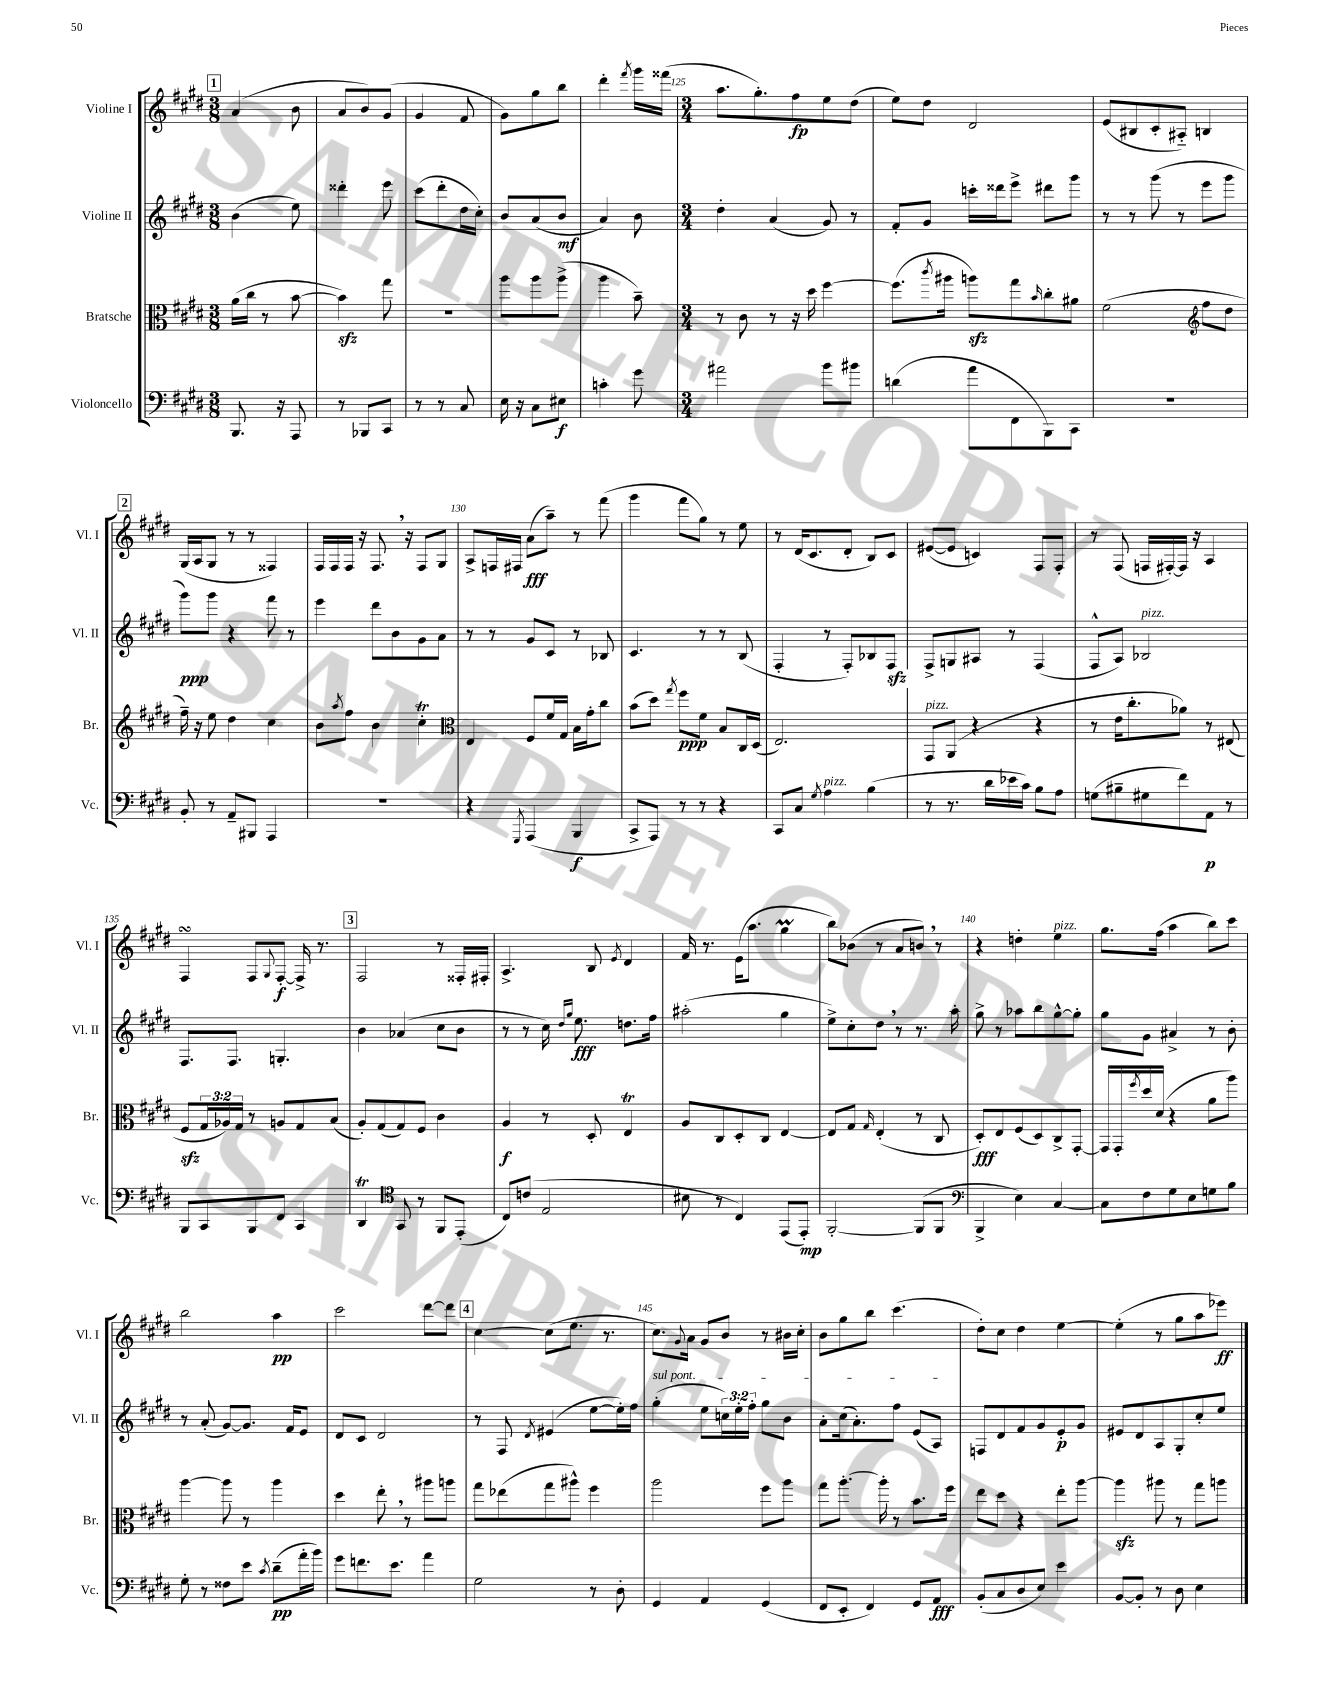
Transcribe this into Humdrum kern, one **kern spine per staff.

**kern	**dynam	**kern	**dynam	**kern	**dynam	**kern	**dynam
*part4	*part4	*part3	*part3	*part2	*part2	*part1	*part1
*staff4	*staff4	*staff3	*staff3	*staff2	*staff2	*staff1	*staff1
*I"Violoncello	*	*I"Bratsche	*	*I"Violine II	*	*I"Violine I	*
*I'Vc.	*	*I'Br.	*	*I'Vl. II	*	*I'Vl. I	*
*clefF4	*	*clefC3	*	*clefG2	*	*clefG2	*
*k[f#c#g#d#]	*	*k[f#c#g#d#]	*	*k[f#c#g#d#]	*	*k[f#c#g#d#]	*
*M3/8	*	*M3/8	*	*M3/8	*	*M3/8	*
!!LO:REH:place=s1:t=1
=120	=120	=120	=120	=120	=120	=120	=120
8.BBB/	.	(16a\LL	.	(4b\	.	(4a/	.
.	.	16cc#\JJ	.	.	.	.	.
.	.	8r	.	.	.	.	.
16r	.	.	.	.	.	.	.
8AAA/	.	[8b\	.	8ee\)	.	8b\	.
=121	=121	=121	=121	=121	=121	=121	=121
8r	.	4bzz\])	.	4ddd##X'\	.	8a/L	.
8BBB-X/L	.	.	.	.	.	8b/)	.
8CC#/J	.	8gg#\	.	8eee\	.	(8g#/J	.
=122	=122	=122	=122	=122	=122	=122	=122
8r	.	4.r	.	(8ccc#\L	.	4g#/	.
8r	.	.	.	8ddd#'\	.	.	.
8C#/	.	.	.	16dd#\L	.	8f#/	.
.	.	.	.	16cc#'\JJ)	.	.	.
=123	=123	=123	=123	=123	=123	=123	=123
16E\	.	8aa\L	.	8b/L	.	8g#\L)	.
16r	.	.	.	.	.	.	.
8C#\L	.	8aa\	.	(8a/	.	8gg#\	.
8E#X\J	f	(8aa^\J	.	8b/J	mf	8bb\J	.
=124	=124	=124	=124	=124	=124	=124	=124
4cn'\	.	4aa\	.	4a/)	.	4ddd#'\	.
.	.	.	.	.	.	8qfff#/	.
8g#\	.	8b~\)	.	8b\	.	16ggg#\LL	.
.	.	.	.	.	.	(16fff##X\JJ	.
=125	=125	=125	=125	=125	=125	=125	=125
*M3/4	*	*M3/4	*	*M3/4	*	*M3/4	*
2a#X\	.	8r	.	4dd#'\	.	8.aa\L	.
.	.	8c#\	.	.	.	.	.
.	.	.	.	.	.	8.gg#'\)	.
.	.	8r	.	(4a/	.	.	.
.	.	16r	.	.	.	8ff#\	fp
.	.	16dd#\	.	.	.	.	.
8b\L	.	[4ff#\	.	8g#/)	.	8ee\	.
8b#X\J	.	.	.	8r	.	(8dd#\J	.
=126	=126	=126	=126	=126	=126	=126	=126
(4dn\	.	(8.ff#\L]	.	8f#'/L	.	8ee\L)	.
.	.	.	.	8g#/J	.	8dd#\J	.
.	.	8qccc#/	.	.	.	.	.
.	.	16aa#X\Jk	.	.	.	.	.
8a\L	.	8aanzz\L)	.	16cccn'\LL	.	2d#/	.
.	.	.	.	16ddd##X\J	.	.	.
8FF#\	.	8gg#\	.	8eee^\J	.	.	.
.	.	16qqb/	.	.	.	.	.
8BBB\)	.	8cc#'\	.	8ddd#X\L	.	.	.
8CC#\J	.	8a#X\J	.	8ggg#\J	.	.	.
=127	=127	=127	=127	=127	=127	=127	=127
2.r	.	(2f#\	.	8r	.	(8e/L	.
.	.	.	.	8r	.	8B#X/	.
.	.	.	.	(8ggg#\	.	8c#'/	.
.	.	.	.	8r	.	8A#X/J)	.
*	*	*clefG2	*	*	*	*	*
.	.	8ff#\L	.	8eee\L	.	4Bn/	.
.	.	8dd#\J	.	8ggg#\J	.	.	.
!!LO:LB:g=z
!!LO:REH:place=s1:t=2
=128	=128	=128	=128	=128	=128	=128	=128
8BB'/	.	16ff#~\)	.	8ggg#\L)	ppp	(16G#/LL	.
.	.	16r	.	.	.	16A/J	.
8r	.	8ee\	.	8ggg#\J	.	8G#/J	.
8AA~/L	.	4dd#\	.	4r	.	8r	.
8BBB#X/J	.	.	.	.	.	8r	.
4AAA/	.	4cc#\	.	8fff#\	.	4F##X/)	.
.	.	.	.	8r	.	.	.
=129	=129	=129	=129	=129	=129	=129	=129
2.r	.	8b\L	.	4eee\	.	16F#/LL	.
.	.	.	.	.	.	16F#/	.
.	.	8qaa/	.	.	.	.	.
.	.	8ff#\J	.	.	.	16F#/JJ	.
.	.	.	.	.	.	16r	.
.	.	4b\	.	8ddd#\L	.	8.F#,/	.
.	.	.	.	8b\	.	.	.
.	.	.	.	.	.	16r	.
.	.	4cc#T'\	.	8g#\	.	8F#/L	.
.	.	.	.	8a\J	.	8G#/J	.
=130	=130	=130	=130	=130	=130	=130	=130
*	*	*clefC3	*	*	*	*	*
4r	.	4E/	.	8r	.	8A^/L	.
.	.	.	.	8r	.	16Fn/L	.
.	.	.	.	.	.	16F#X/JJ	.
8qGGG#/	.	.	.	.	.	.	.
(4AAA/	.	8F#/L	.	8g#/L	.	(8a\L	fff
.	.	16f#/L	.	8c#/J	.	8aa~\J)	.
.	.	16G#/JJ	.	.	.	.	.
4BBB/	f	16B\LL	.	8r	.	8r	.
.	.	16g#'\J	.	.	.	.	.
.	.	8cc#\J	.	8B-X/	.	(8fff#\	.
=131	=131	=131	=131	=131	=131	=131	=131
8CC#^/L	.	(8b\L	.	4.c#/	.	4ggg#\	.
8AAA/J)	.	8dd#\J)	.	.	.	.	.
.	.	8qgg#/	.	.	.	.	.
8r	.	8ff#\L	ppp	.	.	8fff#\L	.
8r	.	8f#\J	.	8r	.	8gg#\J)	.
4r	.	8B/L	.	8r	.	8r	.
.	.	16C#/L	.	(8B/	.	8ee\	.
.	.	(16D#/JJ	.	.	.	.	.
=132	=132	=132	=132	=132	=132	=132	=132
8CC#/L	.	2.E/)	.	4F#'/	.	8r	.
8C#/J	.	.	.	.	.	(16d#/KL	.
.	.	.	.	.	.	8.c#/	.
8qG#/	.	.	.	.	.	.	.
!LO:TX:a:i:t=pizz.	!	!	!	!	!	!	!
4A\	.	.	.	8r	.	.	.
.	.	.	.	8F#'/L)	.	8d#'/J	.
(4B\	.	.	.	8B-X/	.	8B/L)	.
.	.	.	.	8F#zz/J	.	8c#/J	.
=133	=133	=133	=133	=133	=133	=133	=133
!	!	!LO:TX:a:i:t=pizz.	!	!	!	!	!
8r	.	8GG#/L	.	8F#^/L	.	([8e#X/L	.
8.r	.	(8AA/J	.	8Gn/	.	8e#/J]	.
.	.	4r	.	8A#X/J	.	4cn/)	.
16d#\LL	.	.	.	.	.	.	.
16e-X\	.	.	.	8r	.	.	.
16c#\JJ)	.	.	.	.	.	.	.
8B\L	.	4r	.	(4F#/	.	8F#/L	.
8A\J	.	.	.	.	.	8F#'/J	.
=134	=134	=134	=134	=134	=134	=134	=134
(8Gn\L	.	8r	.	8F#^^/L	.	8r	.
8B#X~\	.	16e\KL	.	8A/J)	.	(8F#/	.
.	.	8.cc#'\	.	.	.	.	.
!	!	!	!	!LO:TX:a:i:t=pizz.	!	!	!
8G#X\	.	.	.	2B-X/	.	16Fn/LL	.
.	.	.	.	.	.	[16F#X'/)	.
8f#\)	.	8a-X\J)	.	.	.	16F#/JJ]	.
.	.	.	.	.	.	16r	.
8AA\J	p	8r	.	.	.	4A/	.
8r	.	(8E#X/	.	.	.	.	.
!!LO:LB:g=z
=135	=135	=135	=135	=135	=135	=135	=135
8BBB/L	.	8F#zz/L	.	8.F#/L	.	4F#sSSS/	.
8CC#/	.	24G#/L	.	.	.	.	.
.	.	24A-X/)	.	.	.	.	.
.	.	.	.	8.F#/J	.	.	.
.	.	24G#/JJ	.	.	.	.	.
8BBB/	.	8r	.	.	.	8F#/L	.
.	.	.	.	.	.	8qqG#/	.
8FF#/J	.	8An/L	.	4.Gn'/	.	[8F#'/J	f
4CC#/	.	8G#/	.	.	.	16F#^/]	.
.	.	.	.	.	.	8.r	.
.	.	(8B/J	.	.	.	.	.
!!LO:REH:place=s1:t=3
=136	=136	=136	=136	=136	=136	=136	=136
4DD#t/	.	8A'/L)	.	4b\	.	2F#/	.
.	.	(8G#/	.	.	.	.	.
*clefC4	*	*	*	*	*	*	*
8GG#/	.	8G#/)	.	(4a-X/	.	.	.
8r	.	8F#/J	.	.	.	.	.
8FF#/L	.	4c#\	.	8cc#\L	.	8r	.
(8EE'/J	.	.	.	8b\J	.	16F##X'/LL	.
.	.	.	.	.	.	16F#X'/JJ	.
=137	=137	=137	=137	=137	=137	=137	=137
8C#/L)	.	4A/	f	8r	.	4.A^/	.
(8cn/J	.	.	.	8r	.	.	.
2E/	.	8r	.	16cc#\)	.	.	.
.	.	.	.	16qqdd#/LL	.	.	.
.	.	.	.	16qqgg#/JJ	.	.	.
.	.	.	.	8.ee\	fff	.	.
.	.	8D#'/	.	.	.	8B/	.
.	.	.	.	.	.	8qe/	.
.	.	4ET/	.	8.ddn\L	.	4d#/	.
.	.	.	.	16ff#\Jk	.	.	.
=138	=138	=138	=138	=138	=138	=138	=138
8B#X\	.	8A/L	.	(2aa#X'\	.	16f#/	.
.	.	.	.	.	.	8.r	.
8r	.	8C#/	.	.	.	.	.
4C#/)	.	8D#'/	.	.	.	(16e\KL	.
.	.	.	.	.	.	8.aa\J	.
.	.	8C#/J	.	.	.	.	.
(8EE/L	.	[4E/	.	4gg#\	.	4gg#m\	.
8EE'/J)	mp	.	.	.	.	.	.
=139	=139	=139	=139	=139	=139	=139	=139
[2FF#'/	.	8E/L]	.	8ee^\L)	.	8bb\L)	.
.	.	8G#/J	.	8cc#'\	.	(8b-X\J	.
.	.	16qqG#/	.	.	.	.	.
.	.	(4E'/	.	8dd#,\J	.	8r	.
.	.	.	.	8r	.	8a/L	.
(8FF#/L]	.	8r	.	8.r	.	8bn,/J)	.
8FF#/J	.	8C#/	.	.	.	8r	.
.	.	.	.	16aa'\	.	.	.
=140	=140	=140	=140	=140	=140	=140	=140
*clefF4	*	*	*	*	*	*	*
4BBB^/	.	8D#'/L)	fff	8gg#^\	.	4r	.
.	.	8E/	.	8r	.	.	.
4E\)	.	(8F#/	.	8aa-X\L	.	4ddn'\	.
.	.	8D#/)	.	8bb\	.	.	.
!	!	!	!	!	!	!LO:TX:a:i:t=pizz.	!
[4C#/	.	8C#^/	.	[8gg#^^\	.	4ee\	.
.	.	[8GG#'/J	.	8gg#'\J]	.	.	.
=141	=141	=141	=141	=141	=141	=141	=141
8C#\L]	.	16GG#/LL]	.	8gg#\L	.	8.gg#\L	.
.	.	16GG#'/	.	.	.	.	.
.	.	8qff#/	.	.	.	.	.
8F#\	.	16dd#/	.	8g#\J	.	.	.
.	.	(16d#/JJ	.	.	.	(16ff#\Jk	.
8G#\	.	4r	.	4a#X^/	.	4aa\	.
8E\	.	.	.	.	.	.	.
8Gn\	.	8a\L	.	8r	.	8bb\L)	.
8B\J	.	8aa\J)	.	8b'\	.	8ccc#\J	.
!!LO:LB:g=z
=142	=142	=142	=142	=142	=142	=142	=142
8G#'\	.	[4aa\	.	8r	.	2bb\	.
8r	.	.	.	(8a'/	.	.	.
8F##X\L	.	8aa\]	.	[8g#/L)	.	.	.
8e\J	.	8r	.	8.g#/J]	.	.	.
8qc#/	.	.	.	.	.	.	.
(8d#~\L	pp	4aa\	.	.	.	4aa\	pp
.	.	.	.	16f#/KL	.	.	.
16a'\L	.	.	.	8e/J	.	.	.
16b\JJ)	.	.	.	.	.	.	.
=143	=143	=143	=143	=143	=143	=143	=143
8g#\L	.	4dd#\	.	8d#/L	.	2ccc#\	.
8.fn\	.	.	.	8c#/J	.	.	.
.	.	8ee',\	.	2d#/	.	.	.
8.e\J	.	.	.	.	.	.	.
.	.	8r	.	.	.	.	.
4a\	.	8aa#X\L	.	.	.	[8ddd#\L	.
.	.	8aan\J	.	.	.	8ddd#\J]	.
!!LO:REH:place=s1:t=4
=144	=144	=144	=144	=144	=144	=144	=144
2G#\	.	8gg#\L	.	8r	.	[4cc#\	.
.	.	(8ee-X\	.	8F#/	.	.	.
.	.	.	.	8qd#/	.	.	.
.	.	8gg#\	.	(4e#X/	.	(8cc#\L]	.
.	.	8aa#X^^\J)	.	.	.	8.ee\J	.
8r	.	4ff#\	.	[8ee\L	.	.	.
.	.	.	.	.	.	8.r	.
8D#'\	.	.	.	16ee'\L])	.	.	.
.	.	.	.	16ff#\JJ	.	.	.
=145	=145	=145	=145	=145	=145	=145	=145
!	!	!	!	!LO:TX:a:i:t=sul pont.	!	!	!
4GG#/	.	2aa\	.	(4gg#'\	.	8.cc#\L)	.
.	.	.	.	.	.	8qqg#/	.
.	.	.	.	.	.	16a\Jk	.
4AA/	.	.	.	8ee\L	.	8g#/L	.
.	.	.	.	24ccn\L)	.	8b/J	.
.	.	.	.	24ee'\	.	.	.
.	.	.	.	24ff#'\JJ	.	.	.
(4GG#/	.	8ff#\L	.	8gg#\L	.	8r	.
.	.	8aa\J	.	8b\J	.	16b#X\LL	.
.	.	.	.	.	.	16cc#'\JJ	.
=146	=146	=146	=146	=146	=146	=146	=146
8FF#/L	.	8gg#\L	.	8a'\L	.	8b\L	.
8EE'/J	.	[8.aa'\J	.	(16cc#\k	.	8gg#\	.
.	.	.	.	8.a'\)	.	.	.
4FF#/)	.	.	.	.	.	8bb\J	.
.	.	16aa'\]	.	.	.	.	.
.	.	8r	.	8ff#\J	.	(4.ccc#\	.
8GG#/L	.	8.b\L	.	(8e/L	.	.	.
8AA/J	fff	.	.	8A/J)	.	.	.
.	.	16ff#\Jk	.	.	.	.	.
=147	=147	=147	=147	=147	=147	=147	=147
(8BB'/L	.	8ee\L	.	8Fn/L	.	8dd#'\L)	.
8C#/	.	8dd#\J	.	8d#/	.	8cc#\J	.
8D#/	.	4r	.	8f#/	.	4dd#\	.
8E/J)	.	.	.	8g#/	.	.	.
4e\	.	8ee'\L	.	8e'/	p	[4ee\	.
.	.	[8aa\J	.	8g#/J	.	.	.
=148	=148	=148	=148	=148	=148	=148	=148
[8BB/L	.	4aazz\]	.	8e#X/L	.	(4ee'\]	.
8BB'/J]	.	.	.	8d#/	.	.	.
8r	.	8aa#X\	.	8A/	.	8r	.
8D#\	.	8r	.	8G#'/	.	8gg#\L	.
4E\	.	8gg#\L	.	8cc#'/	.	8aa\	.
.	.	8aan\J	.	8ee/J	.	8eee-X\J)	ff
==	==	==	==	==	==	==	==
*-	*-	*-	*-	*-	*-	*-	*-
